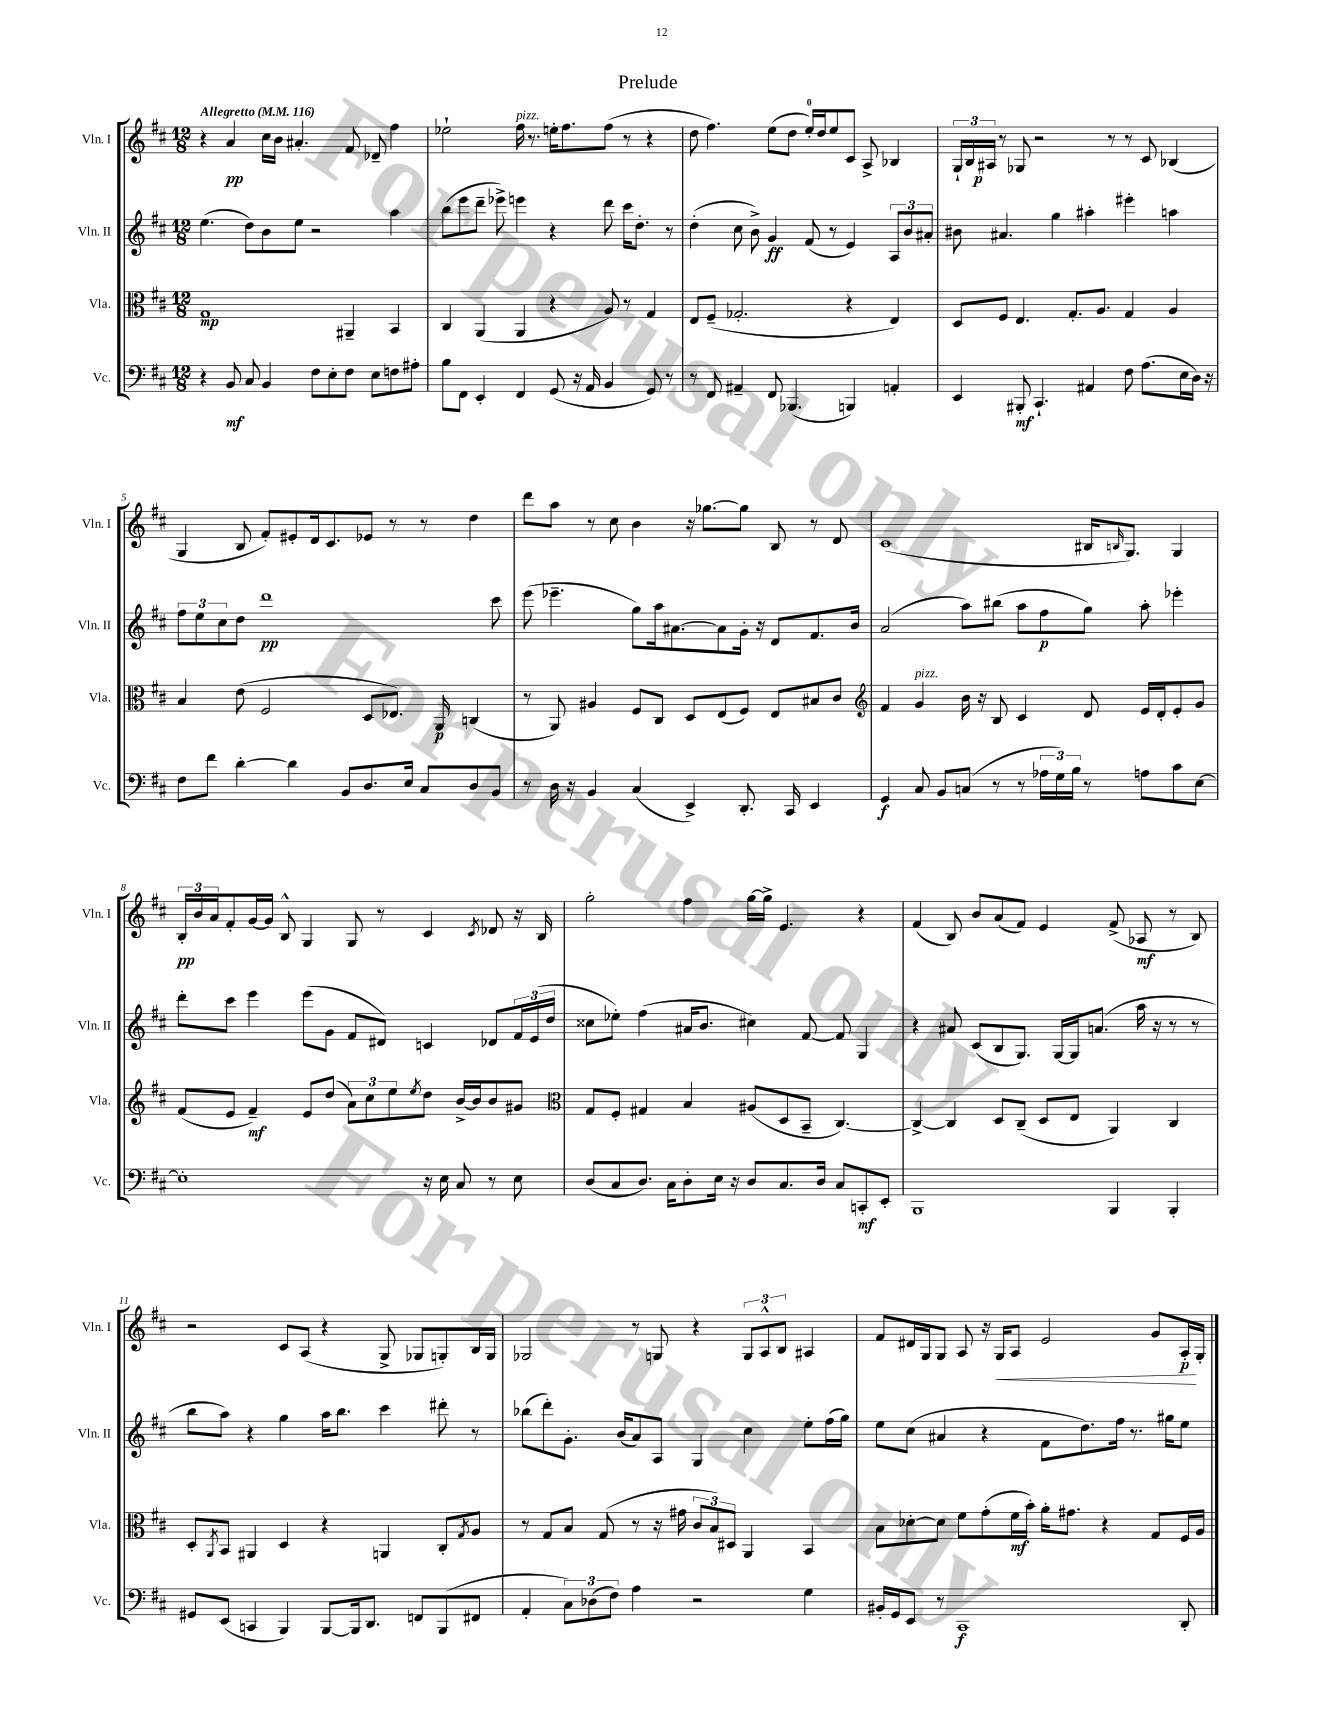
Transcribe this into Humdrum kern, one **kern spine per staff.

**kern	**kern	**kern	**kern
*staff4	*staff3	*staff2	*staff1
*clefF4	*clefC3	*clefG2	*clefG2
*k[f#c#]	*k[f#c#]	*k[f#c#]	*k[f#c#]
*M12/8	*M12/8	*M12/8	*M12/8
*MM116	*MM116	*MM116	*MM116
4r	1G	(4.ee\	4r
8BB/	.	.	4a/
8C#/	.	8dd\L)	.
4BB/	.	8b\	16cc#\LL
.	.	.	16b\JJ
.	.	8ee\J	4.a#'/
8F#\L	.	2r	.
8E'\	.	.	.
8F#\J	4AA#~/	.	8f#/
8E\L	.	.	8d-~/
8F\	4BB/	4aa\	4ff#\
8A#'\J	.	.	.
=	=	=	=
8B\L	4C#/	(8bb\L	2ee-`\
8FF#\J	.	8eee\	.
4EE'/	(4AA/	8ddd~\J	.
.	.	8eee-^\)	.
4FF#/	4AA/	4eee\	16ff#\
.	.	.	8.r
(8GG/	4r	4r	16ee'\LK
.	.	.	8.ff#\
16r	.	.	.
16AA/	.	.	.
4BB/	8A/)	8ddd\	(8ff#\J
.	8r	16ccc#\LK	8r
.	.	8.dd'\J	.
8GG/)	4G/	.	4r
8r	.	8r	.
=	=	=	=
8r	8E/L	(4dd'\	8dd\
8FF#/	(8F#~/J	.	4.ff#\)
4AA#~/	2.G-'/	8cc#\	.
.	.	8b^\)	.
8FF#/	.	4g/	(8ee\L
(4.BBB-/	.	.	8dd\J
.	.	(8f#/	16ee'/LL)
.	.	.	16dd/J
.	.	8r	8ee/
4BBB/)	4r	4e/)	8c#/J
.	.	.	8A^/
4AA'/	4E/)	12A/L	4B-/
.	.	12b/	.
.	.	12a#'/J	.
=	=	=	=
4EE/	8D/L	8b#\	24G`/LL
.	.	.	24B/
.	.	.	24A#/JJ
.	8F#/J	4.a#/	8r
8BBB#'/	4.E/	.	8G-/
4.CC#`/	.	.	2r
.	.	4gg\	.
.	8.G'/L	.	.
4AA#/	.	4aa#'\	.
.	8.A/J	.	.
.	.	.	8r
8F#\	4G/	4eee#'\	8r
(8.A\L	.	.	8c#/
.	4A/	4aa\	(4B-/
16E\L	.	.	.
16D\JJ)	.	.	.
16r	.	.	.
=	=	=	=
8F#\L	4B/	12ff#\L	4G/
.	.	12ee\	.
8f#\J	.	.	.
.	.	12cc#\	.
[4d'\	(8e\	8dd\J	8B/
.	2F#/	1ddd	8f#'/L)
4d\]	.	.	8e#'/
.	.	.	16d/k
.	.	.	8.c#/
8BB/L	.	.	.
8.D/	8D/L	.	8e-/J
.	8.E-/J)	.	8r
16E/Jk	.	.	.
8C#/L	.	.	8r
.	16AA/	.	.
8D/	(4C/	.	4dd\
8BB/J	.	8ccc#\	.
=	=	=	=
8r	8r	(8eee\	8ddd\L
16D\	8AA/)	4.eee-~\	8aa\J
16r	.	.	.
4BB/	4A#/	.	8r
.	.	.	8cc#\
(4C#/	8F#/L	8gg\L)	4b\
.	8C#/J	16aa\k	.
.	.	[8.a#\	.
4EE^/)	8D/L	.	16r
.	.	.	[8.gg-\L
.	(8E/	8a#\]	.
8.DD'/	8F#/J)	16g'\Jk	8gg-\]J
.	.	16r	.
.	8E/L	8d/L	8B/
16CC#/	.	.	.
4EE/	8B#/	8.f#/	8r
.	8c#/J	.	8d/
.	.	16b/Jk	.
=	=	=	=
*	*clefG2	*	*
4GG/	4f#/	(2a/	(1c#
8C#/	4g/	.	.
8BB/L	.	.	.
(8C/J	16b\	8aa\L)	.
.	16r	.	.
8r	8B/	(8bb#\J	.
8r	4c#/	8aa\L	.
24A-\LL	.	8ff#\	.
24G\)	.	.	.
24B\JJ	.	.	.
8r	8d/	8gg\J)	16B#/LK
.	.	.	16qqB/
.	.	.	8.G/J)
8A\L	16e/LL	8aa'\	.
.	16d'/J	.	.
8c#\	8e'/	4eee-'\	4G/
[8E\J	8g/J	.	.
=	=	=	=
1E']	(8f#/L	8ddd'\L	24B'/LL
.	.	.	24b/
.	.	.	24a/J
.	8e/J	8ccc#\J	8f#'/
.	4f#~/)	4eee\	[16g/L
.	.	.	16g/]JJ
.	.	.	8B^^/
.	8e/L	(8eee\L	4G/
.	(8dd/J	8g\J	.
.	12a\L)	8f#/L	8G/
.	12cc#\	.	.
.	.	8d#/J)	8r
.	12ee\	.	.
.	8qee/	.	.
16r	8dd\J	4c/	4c#/
16E\	.	.	.
8C#/	[16b^/LL	.	.
.	16b/]J	.	.
.	.	.	8qc#/
8r	8b/	8d-/L	8d-/
8E\	8g#/J	24f#/L	16r
.	.	(24e/	.
.	.	.	16B/
.	.	24dd/JJ	.
=	=	=	=
*	*clefC3	*	*
(8D/L	8G/L	8cc##\L	2gg'\
8C#/	8F#'/J	8ee-'\J)	.
8.D/J)	4G#/	(4ff#\	.
16C#\LK	.	.	.
8D'\	4B/	16a#/LK	4ff#\
.	.	8.b/J	.
16E\Jk	.	.	.
16r	.	.	.
8D/L	(8A#/L	4cc#\)	[16gg\LL
.	.	.	16gg^\]JJ
8.C#/	8D/	.	4.e/
.	8BB~/J	[8f#/	.
16D/Jk	.	.	.
8C#/L	[4.C#/)	8f#/]	.
8CC'/	.	4G/	4r
8EE'/J	.	.	.
=	=	=	=
1BBB	4C#^/_	4r	(4f#/
.	4C#/]	8a#/	8B/)
.	.	(8c#/L	8b/L
.	8D/L	8B/	(8a/
.	(8C#~/J	8.G/J)	8f#/J)
.	8D/L	.	4e/
.	.	[16G/LL	.
.	8E/J	16G/]J	.
.	.	(8.a/J	.
4BBB/	4AA/)	.	(8f#^/
.	.	16aa\	8A-/
.	.	16r	.
4BBB'/	4C#/	8r	8r
.	.	8r	8B/)
=	=	=	=
8GG#/L	8D'/L	8bb\L	2r
.	8qAA/	.	.
(8EE/J	8BB/J	8aa\J)	.
4CC/	4AA#/	4r	.
4BBB/)	4D/	4gg\	8c#/L
.	.	.	(8A/J
[8BBB/L	4r	16aa\LK	4r
.	.	8.bb\J	.
16BBB/]k	.	.	.
8.DD/J	.	.	.
.	4AA/	4ccc#\	8G^/
8FF/L	.	.	8G-/L
(8BBB/	8C#'/L	8ddd#'\	8G'/)
.	8qG/	.	.
8FF#/J	8A/J	8r	16B/L
.	.	.	16G/JJ
=	=	=	=
4AA'/	8r	(8bb-\L	2G-/
.	8G/L	8ddd'\)	.
12C#\L)	8B/J	8.g'\J	.
(12D-\	.	.	.
.	(8G/	.	.
12F#\J)	.	.	.
.	.	(16b/LK	.
4A\	8r	8a/)	8r
.	16r	8A/J	8G/
.	16g#\	.	.
2r	12c#/L	4G/	4r
.	12B/)	.	.
.	12D#/J	.	.
.	4AA/	4cc#\	12G/L
.	.	.	12A^^/
.	.	.	12B/J
4G\	4BB/	8ee'\L	4A#/
.	.	(16ff#\L	.
.	.	16gg\JJ)	.
=	=	=	=
16BB#'/LL	8B\L	8ee\L	8f#/L
16GG/J	.	.	.
8EE/J	[8d-'\	(8cc#\J	16d#/L
.	.	.	16G/J
8r	8d-\]J	4a#/	8G/J
1CC#	8f#\L	.	8A/
.	(8g'\	4r	16r
.	.	.	16G/LK
.	16f#\L	.	8A/J
.	16b'\JJ)	.	.
.	16a'\LK	8f#\L	2e/
.	8.g#\J	.	.
.	.	8.dd\)	.
.	4r	.	.
.	.	16ff#\Jk	.
.	.	8.r	.
.	8G/L	.	8g/L
.	.	16gg#\LK	.
8DD'/	16F#/L	8ee\J	16A'/L
.	16A/JJ	.	16G'/JJ
==	==	==	==
*-	*-	*-	*-
